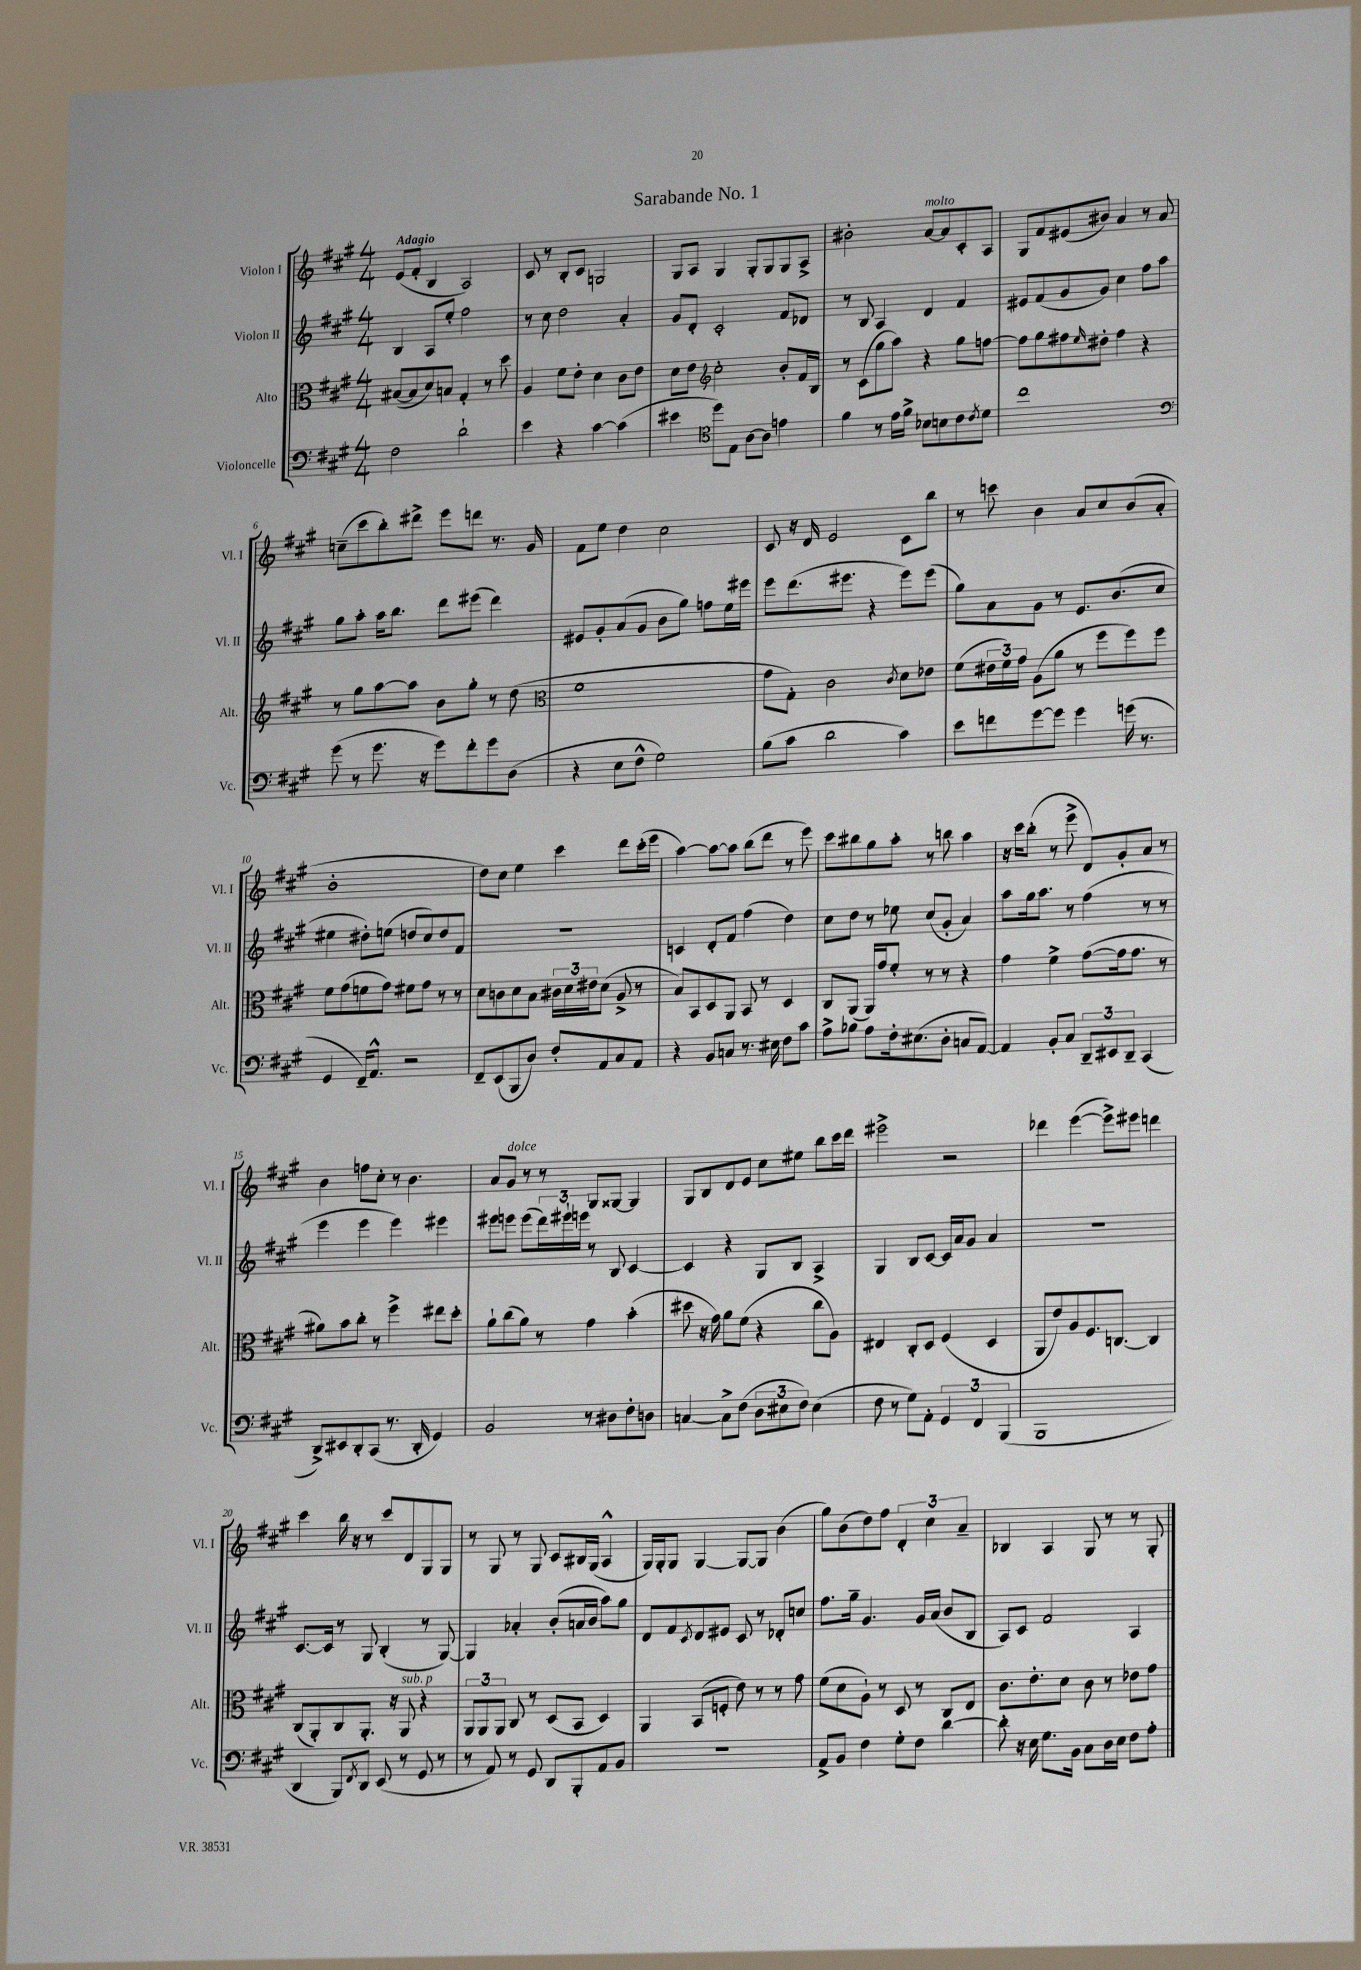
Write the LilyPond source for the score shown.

\header { title = "Sarabande No. 1" }
<<
\new StaffGroup <<
\new Staff = "s0" \with { instrumentName = "Violon I" shortInstrumentName = "Vl. I" } {
    \clef treble \key a \major \numericTimeSignature \time 4/4 \tempo "Adagio"
    e'8( fis'8-. b4 a2) |
    cis'8 r8 b8-. cis'8 g2 |
    gis8 a8 gis4 gis8-. gis8 gis8 a8-> |
    bis'2-. a'8~^\markup { \italic "molto" } a'8 cis'8-. a8 |
    gis8 fis'8 eis'8( bis'8) a'4 r8 a'8 |
    c''8--( cis'''8 b''8-.) dis'''8-> e'''8 d'''8 r8. gis'16 |
    fis'8 e''8 d''4 cis''2 |
    cis'8 r16 d'16 e'2 cis'8 b''8 |
    r8 c'''8 b'4 a'8 cis''8 b'8( a'8-. |
    b'1-. |
    d''8) cis''8 e''4 cis'''4 d'''8 cis'''16-.( e'''16 |
    a''4~) a''8~ a''8 b''8( d'''8 r8 e'''8) |
    cis'''8 bis''8 gis''8 a''8-. r8 b''8 a''4 |
    r16 cis'''16 b''8-.( r8 e'''8-> d'8) gis'8-. a'8 r8 |
    b'4 f''8 cis''8-. r8 b'4. |
    a'8 gis'8^\markup { \italic "dolce" } r8 r8 gis8 gisis8~ gisis4 |
    gis8 b8 d'8 e'8 cis''8 eis''8 b''8 cis'''16 d'''16 |
    eis'''2-> r2 |
    des'''4 e'''4~( e'''8->) eis'''8 d'''4 |
    cis'''4 b''16 r16 r8 cis'''8 d'8 gis8 gis8 |
    r8 gis8 r8 gis8 cis'8 bis16 gis16( a4-^ |
    gis16) gis16-. gis8 gis4~ gis8~ gis8 b'4( |
    gis''8) b'8( d''8) fis''8 \tuplet 3/2 { d'4-. cis''4 a'4-- } |
    bes4 a4 gis8 r8 r8 gis8-. \bar "|." |
}
\new Staff = "s1" \with { instrumentName = "Violon II" shortInstrumentName = "Vl. II" } {
    \clef treble \key a \major \numericTimeSignature \time 4/4
    b4 a8 e''8-. fis''2 |
    r8 cis''8 d''2 a'4-. |
    gis'8 d'8-. cis'2-. fis'8 des'8 |
    r8 b8 a4 d'4 fis'4 |
    eis'8 fis'8( gis'8 gis'8) cis''4 fis''8 a''8 |
    gis''8 a''8-. a''16 b''8. d'''8 eis'''8( d'''4) |
    eis'8 gis'8-. a'8( gis'8 b'8 gis''8) f''8 e''16 eis'''16 |
    e'''8 d'''8.( eis'''8. r4 eis'''8) eis'''8( |
    gis''8) a'8 gis'8 r8 e'8. b'8.( cis''8 |
    eis''4 dis''8-.) e''8( d''8 cis''8) d''8 fis'8 |
    R1 |
    c'4 d'8-. fis'8 fis''4( d''4) |
    cis''8 d''8 r8 ees''8 cis''8( gis'8-. a'4) |
    a''8 gis''16 a''8. r8 fis''4( r8 r8 |
    e'''4 e'''4 e'''4) eis'''4 |
    eis'''8 e'''8 e'''8( \tuplet 3/2 { d'''16) eis'''16-! e'''16 } r8 b8 cis'4~ |
    cis'4 r4 gis8 b8 a4-> |
    gis4 b8 cis'8~ cis'16 a'16 gis'8 a'4 |
    R1 |
    cis'8.~ cis'16 r8 gis8 b4-.( r8 gis8~) |
    gis4 aes'4-. b'8-.( a'16 b'16 a''8) gis''8 |
    d'8 fis'8 \acciaccatura { cis'8 } d'8 eis'8 cis'8 r8 des'8-. c''8 |
    fis''8. gis''16-- gis'4. gis'16 a'16( b'8 b8 |
    a8) cis'8 fis'2 a4 \bar "|." |
}
\new Staff = "s2" \with { instrumentName = "Alto" shortInstrumentName = "Alt." } {
    \clef alto \key a \major \numericTimeSignature \time 4/4
    bis8~( bis8 d'8) b8 gis4-. r8 d''8 |
    a4 fis'8 e'8-. d'4 cis'8 e'8 |
    d'8 e'8 \clef treble cis''2-. b'8-. fis'16 b16 |
    r8 cis'8( gis''8 a''8) r4 gis''8 f''8~ |
    f''8 gis''8 fis''8 \grace { e''16 } dis''8-. fis''4 r4 |
    r8 gis''8 a''8~ a''8 b'8 gis''8-. r8 d''8( |
    \clef alto fis'1 |
    gis'8 gis8-.) cis'2 \acciaccatura { cis'8 } d'8 ees'8 |
    fis'8( \tuplet 3/2 { eis'16 fis'16) gis'16 } a8( a'8 r8 fis''8 fis''8) fis''8 |
    fis'8 gis'8( f'8 gis'8) fis'8 gis'8 r8 r8 |
    d'8 c'8 d'8 b8 \tuplet 3/2 { cis'16 d'16 eis'16 } d'8( a8-> r8 |
    b8) b,8 d8 a,8 b,8 r8 d4 |
    cis8 a,8( a,16) gis'16 fis'8-. r8 r8 r4 |
    gis'4 fis'4-> gis'8~( gis'16 gis'8. r8 |
    ais'8) b'8 cis''8-. r8 fis''4-> eis''8 d''8-. |
    a'8-! cis''8( a'8) r8 gis'4 b'4-.( |
    dis''8 r16 gis'16) a'8 fis'8( r4 cis''8 a8) |
    eis4 cis8-. d8 fis4( d4 |
    a,8 e'8) a8 fis8. c8.~ c4 |
    cis8( a,8-.) cis8 a,8.-. r16 a,8^\markup { \italic "sub. p" } r4 |
    \tuplet 3/2 { a,8 a,8 a,8 } cis8 r8 d8( b,8 d4) |
    a,4 b,8( f8-. e'8) r8 r8 gis'8 |
    fis'8( d'8 a8-!) r8 d8 r8 cis8 e8 |
    cis'8. e'8.-. d'8 cis'8 r8 ees'8 gis'8 \bar "|." |
}
\new Staff = "s3" \with { instrumentName = "Violoncelle" shortInstrumentName = "Vc." } {
    \clef bass \key a \major \numericTimeSignature \time 4/4
    fis2 d'2-! |
    e'4 r4 cis'4~ cis'4( |
    eis'4 \clef tenor d''8) e8 a8~ a8 e'4 |
    fis'4 r8 e'16 fis'16-> bes8 b8 cis'8 \acciaccatura { cis'8 } d'8 |
    cis''1 |
    \clef bass gis'8( r8 gis'8. r16 gis'8) fis'8-. gis'8 d8( |
    r4 e8 fis8-^ gis2) |
    b8( cis'8 d'2 cis'4) |
    e'8 f'8 gis'8~ gis'8 gis'4 g'16( r8. |
    gis,4 fis,16--) a,8.-^ r2 |
    fis,8-- e,8( b,,8 d8) fis8-. a,8 cis8 a,8 |
    r4 b,8 c8 r8. eis16 fis8 cis'8 |
    a8-> bes8 a8 fis16-. eis8.( d8-. c8 a,8~) |
    a,4 b,8-. cis8 \tuplet 3/2 { d,8-- eis,8 d,8-- } cis,4( |
    d,8->) eis,8 d,8-. cis,8( r8. d,16-. gis,4) |
    b,2 r8 dis8 fis8-. d8 |
    c4~ c8-> fis8( \tuplet 3/2 { d8 eis8 fis8) } eis4( |
    fis8 r8 gis8) a,8-. \tuplet 3/2 { gis,4 fis,4 b,,4( } |
    b,,1 |
    d,4 b,,8) \acciaccatura { fis,8 } d,8 e,8( r8 gis,8 r8 |
    r8 a,8) r8 gis,8 d,8 b,,8-. a,8 b,8 |
    R1 |
    a,8-> b,8 fis4 gis8-. fis8 d'4~ |
    d'8-. r16 e16 gis8. b,16 cis8 d16 e16 fis8 a8-. \bar "|." |
}
>>
>>
